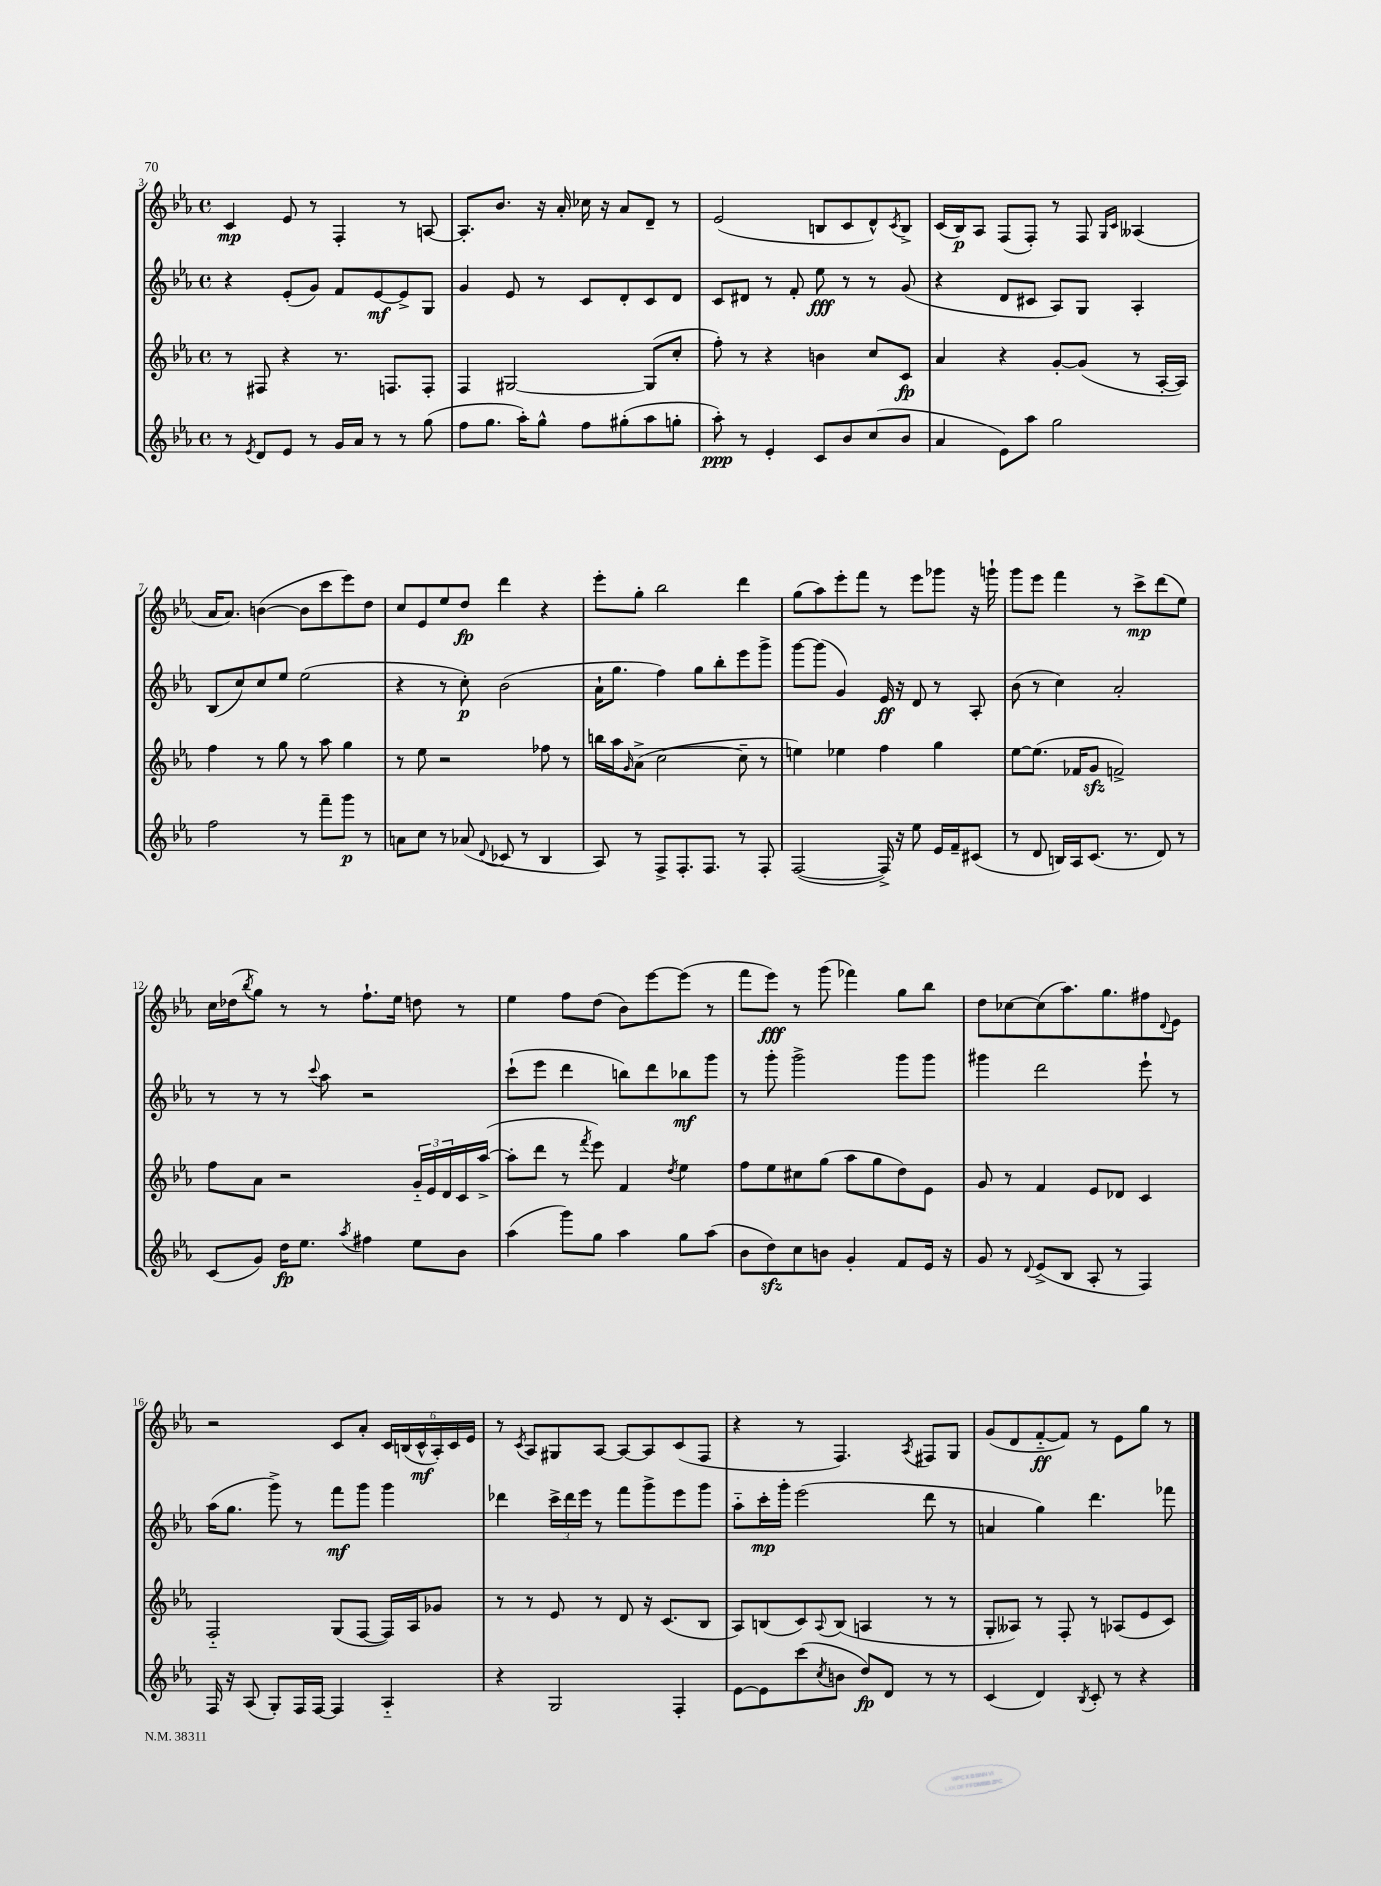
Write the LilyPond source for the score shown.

<<
\new StaffGroup <<
\new Staff = "s0" {
    \clef treble \key ees \major \defaultTimeSignature \time 4/4
    c'4\mp ees'8 r8 f4-. r8 a8~ |
    a8.-. bes'8. r16 aes'16-. ces''16 r16 aes'8 d'8-- r8 |
    ees'2( b8 c'8 d'8-^) \acciaccatura { c'8 } b8-> |
    c'16( bes16\p) aes8 f8( f8-.) r8 f8 \grace { g16 c'16 } aeses4( |
    aes'16 aes'8.) b'4~( b'8 c'''8 ees'''8) d''8 |
    c''8 ees'8 ees''8 d''8\fp d'''4 r4 |
    ees'''8-. g''8-. bes''2 d'''4 |
    g''8( aes''8) ees'''8-. f'''8 r8 ees'''8 ges'''8 r16 g'''16-! |
    g'''8 ees'''8 f'''4 r8 c'''8->\mp d'''8( ees''8) |
    c''16 des''16( \acciaccatura { bes''8 } g''8) r8 r8 f''8.-! ees''16 d''8 r8 |
    ees''4 f''8 d''8( bes'8) ees'''8~ ees'''8( r8 |
    f'''8 ees'''8\fff) r8 g'''8( fes'''4) g''8 bes''8 |
    d''8 ces''8~ ces''8( aes''8.) g''8. fis''8 \appoggiatura { d'8 } ees'8 |
    r2 c'8 aes'8-. \tuplet 6/4 { c'16 b16( c'16-^\mf aes16-.) c'16 ees'16 } |
    r8 \acciaccatura { c'8 } aes8 gis8 aes8~ aes8~ aes8 c'8( f8 |
    r4 r8 f4.) \acciaccatura { aes8 } fis8 g8 |
    g'8( d'8 f'8~-_\ff f'8) r8 ees'8 g''8 r8 \bar "|." |
}
\new Staff = "s1" {
    \clef treble \key ees \major \defaultTimeSignature \time 4/4
    r4 ees'8-.( g'8) f'8 ees'8~\mf ees'8-> g8 |
    g'4 ees'8 r8 c'8 d'8-. c'8 d'8 |
    c'8 dis'8 r8 f'8-. ees''8\fff r8 r8 g'8( |
    r4 d'8 cis'8 aes8) g8 aes4-. |
    bes8( c''8) c''8 ees''8 ees''2( |
    r4 r8 c''8-.\p) bes'2( |
    aes'16-! g''8. f''4) g''8 bes''8-. ees'''8 g'''8-> |
    g'''8~ g'''8( g'4) ees'16\ff r16 d'8 r8 aes8-. |
    bes'8( r8 c''4) aes'2-. |
    r8 r8 r8 \appoggiatura { c'''8 } aes''8 r2 |
    c'''8-!( ees'''8 d'''4 b''8) d'''8 bes''8\mf g'''8 |
    r8 g'''8-. g'''2-> g'''8 g'''8 |
    gis'''4 d'''2 ees'''8-! r8 |
    aes''16( g''8. g'''8->) r8 f'''8\mf g'''8 g'''4 |
    des'''4 \tuplet 3/2 { c'''16-> des'''16 ees'''16 } r8 f'''8 g'''8-> ees'''8 g'''8 |
    aes''8-_ c'''16-.\mp g'''16-. ees'''2( d'''8 r8 |
    a'4 g''4) d'''4. fes'''8 \bar "|." |
}
\new Staff = "s2" {
    \clef treble \key ees \major \defaultTimeSignature \time 4/4
    r8 fis8 r4 r8. f8. f8-. |
    f4 gis2~ gis8( c''8-. |
    f''8-.) r8 r4 b'4 c''8 c'8\fp |
    aes'4 r4 g'8~-. g'8( r8 aes16~-. aes16) |
    f''4 r8 g''8 r8 aes''8 g''4 |
    r8 ees''8 r2 fes''8 r8 |
    b''16 aes''16 \grace { g'16 } aes'8->( c''2~ c''8-- r8 |
    e''4) ees''4 f''4 g''4 |
    ees''8~ ees''8.( fes'16 g'8\sfz f'2->) |
    f''8 aes'8 r2 \tuplet 3/2 { g'16-_ ees'16 d'16 } c'16 aes''16~->( |
    aes''8-. d'''8 r8 \acciaccatura { f'''8 } ees'''8) f'4 \acciaccatura { d''8 } ees''4 |
    f''8 ees''8 cis''8 g''8( aes''8 g''8 d''8) ees'8 |
    g'8 r8 f'4 ees'8 des'8 c'4 |
    f2-_ g8( f8~ f16) aes16 ges'8 |
    r8 r8 ees'8 r8 d'8 r16 c'8.( bes8 |
    aes8) b8( c'8) \appoggiatura { aes8 } b8( a4 r8 r8 |
    g8-. aeses8) r8 f8-. r8 aes8( ees'8 c'8) \bar "|." |
}
\new Staff = "s3" {
    \clef treble \key ees \major \defaultTimeSignature \time 4/4
    r8 \acciaccatura { ees'8 } d'8 ees'8 r8 g'16 aes'16 r8 r8 g''8( |
    f''8 g''8. aes''16-.) g''8-^ f''8 gis''8-.( aes''8 g''8-. |
    aes''8-.\ppp) r8 ees'4-. c'8 bes'8 c''8( bes'8 |
    aes'4 ees'8) aes''8 g''2 |
    f''2 r8 f'''8-- g'''8\p r8 |
    a'8 c''8 r8 aes'8( \appoggiatura { d'8 } ces'8 r8 bes4 |
    aes8) r8 f8-> f8.-. f8. r8 f8-. |
    f2~( f16->) r16 ees''8 ees'16 f'16-- cis'8( |
    r8 d'8 b16) aes16 c'8.( r8. d'8) r8 |
    c'8( g'8) d''16\fp ees''8. \acciaccatura { aes''8 } fis''4 ees''8 bes'8 |
    aes''4( g'''8) g''8 aes''4 g''8 aes''8( |
    bes'8 d''8\sfz) c''8 b'8 g'4-. f'8 ees'16 r16 |
    g'8 r8 \appoggiatura { d'8 } ees'8->( bes8 aes8-. r8 f4) |
    f16 r16 aes8( g8-.) f16 f16~ f4 aes4-_ |
    r4 g2 f4-. |
    ees'8~ ees'8 c'''8( \acciaccatura { c''8 } b'8 d''8\fp) d'8 r8 r8 |
    c'4( d'4) \acciaccatura { bes8 } c'8-. r8 r4 \bar "|." |
}
>>
>>
\layout { \context { \Score currentBarNumber = #3 } }
